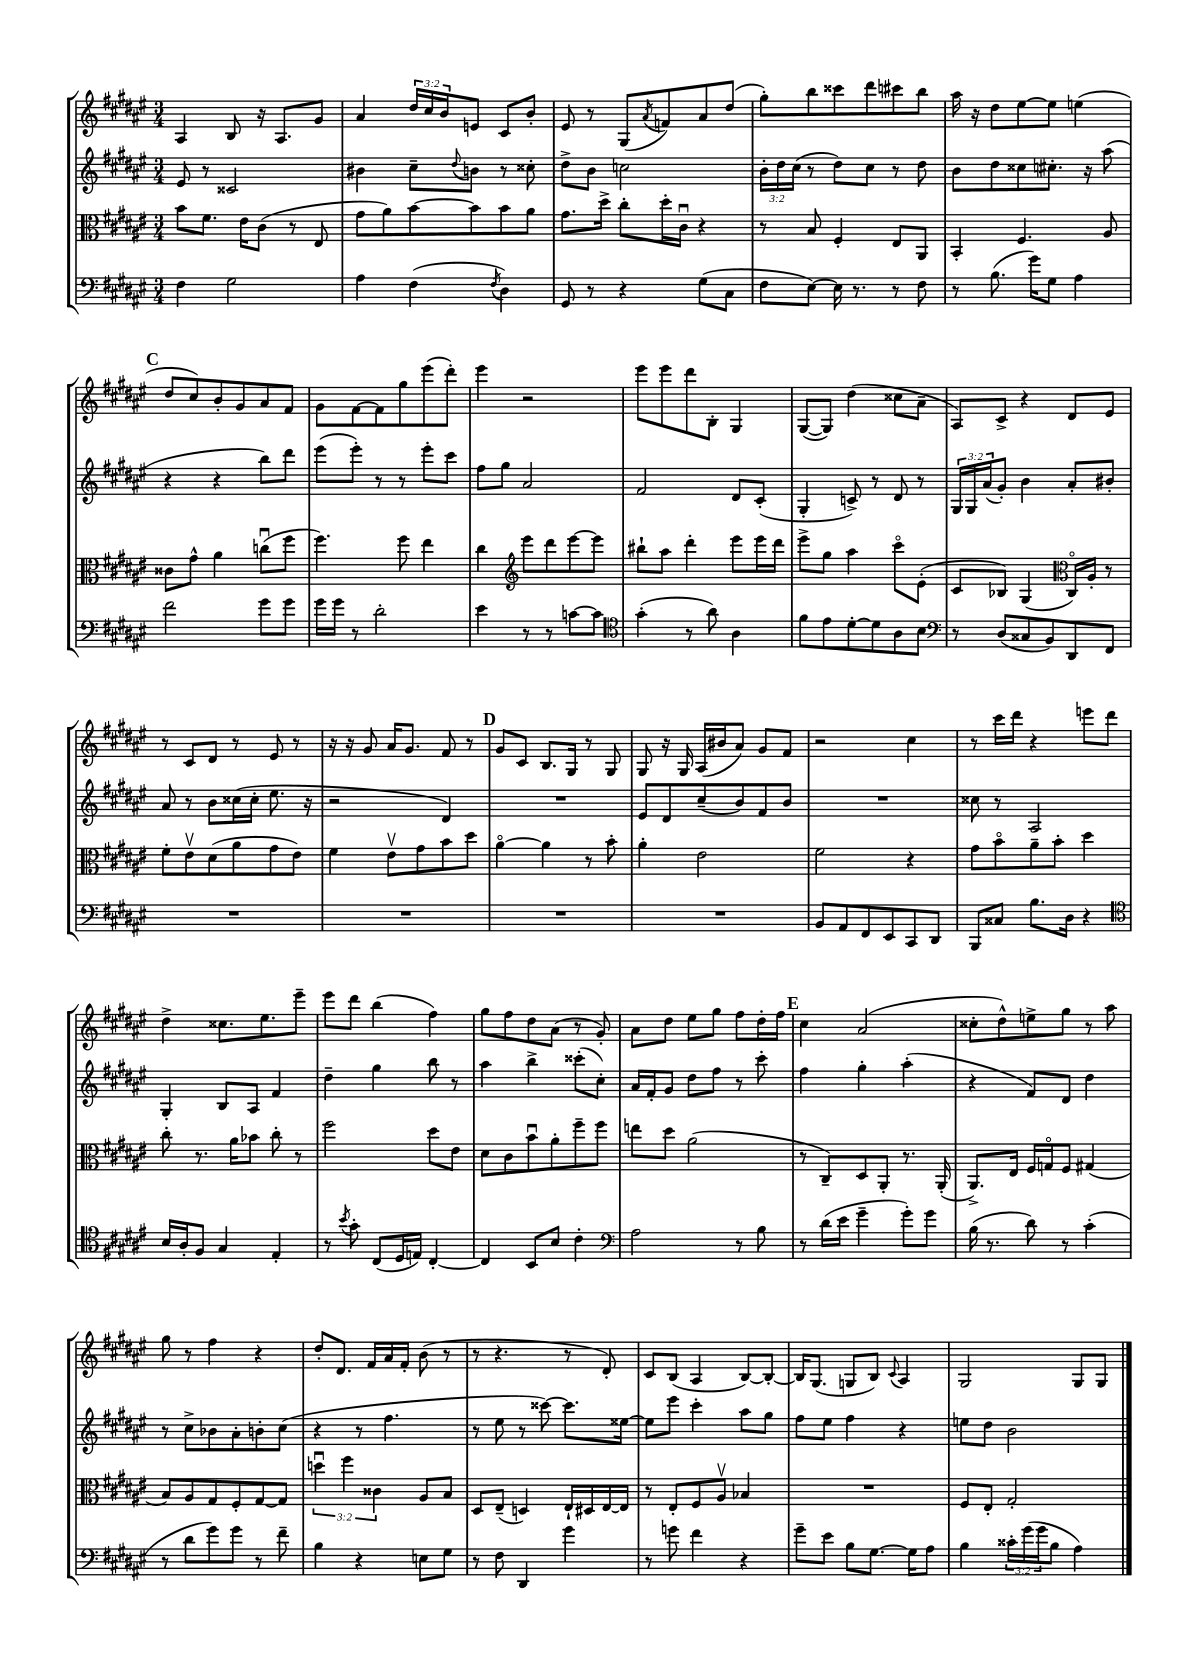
<<
\new StaffGroup <<
\new Staff = "s0" {
    \clef treble \key fis \major \numericTimeSignature \time 3/4 \override Staff.TupletNumber.text = #tuplet-number::calc-fraction-text
    ais4 b8 r16 ais8. gis'8 |
    ais'4 \tuplet 3/2 { dis''16 cis''16 b'16 } e'8 cis'8 b'8-. |
    eis'8 r8 gis8( \acciaccatura { ais'8 } f'8) ais'8 dis''8( |
    gis''8-.) b''8 cisis'''8 dis'''8 cis'''8 b''8 |
    ais''16 r16 dis''8 eis''8~ eis''8 e''4( |
    \mark \markup { \bold "C" } dis''8 cis''8) b'8-. gis'8 ais'8 fis'8 |
    gis'8 fis'8~ fis'8 gis''8 eis'''8( dis'''8-.) |
    eis'''4 r2 |
    eis'''8 eis'''8 dis'''8 b8-. gis4 |
    gis8~( gis8) dis''4( cisis''8 ais'8-- |
    ais8) cis'8-> r4 dis'8 eis'8 |
    r8 cis'8 dis'8 r8 eis'8 r8 |
    r16 r16 gis'8 ais'16 gis'8. fis'8 r8 |
    \mark \markup { \bold "D" } gis'8 cis'8 b8. gis16 r8 gis8 |
    gis8 r16 gis16 ais16( bis'16 ais'8) gis'8 fis'8 |
    r2 cis''4 |
    r8 cis'''16 dis'''16 r4 e'''8 dis'''8 |
    dis''4-> cisis''8. eis''8. eis'''8-- |
    eis'''8 dis'''8 b''4( fis''4) |
    gis''8 fis''8 dis''8 ais'8( r8 gis'8-.) |
    ais'8 dis''8 eis''8 gis''8 fis''8 dis''16-. fis''16 |
    \mark \markup { \bold "E" } cis''4 ais'2( |
    cisis''8-. dis''8-^) e''8-> gis''8 r8 ais''8 |
    gis''8 r8 fis''4 r4 |
    dis''8-. dis'8. fis'16 ais'16 fis'16-. b'8( r8 |
    r8 r4. r8 dis'8-.) |
    cis'8 b8( ais4 b8~) b8~-. |
    b16 gis8.( g8 b8) \appoggiatura { cis'8 } ais4 |
    gis2 gis8 gis8 \bar "|." |
}
\new Staff = "s1" {
    \clef treble \key fis \major \numericTimeSignature \time 3/4 \override Staff.TupletNumber.text = #tuplet-number::calc-fraction-text
    eis'8 r8 cisis'2 |
    bis'4 cis''8-- \appoggiatura { dis''8 } b'8 r8 cisis''8-. |
    dis''8-> b'8 c''2 |
    \tuplet 3/2 { b'16-. dis''16 cis''16( } r8 dis''8) cis''8 r8 dis''8 |
    b'8 dis''8 cisis''8 cis''8.-. r16 ais''8( |
    \mark \markup { \bold "C" } r4 r4 b''8) dis'''8 |
    eis'''8( eis'''8-.) r8 r8 eis'''8-. cis'''8 |
    fis''8 gis''8 ais'2 |
    fis'2 dis'8 cis'8-.( |
    gis4-. c'8->) r8 dis'8 r8 |
    \tuplet 3/2 { gis16 gis16 ais'16( } gis'8-.) b'4 ais'8-. bis'8-. |
    ais'8 r8 b'8 cisis''16( cisis''16-. eis''8. r16 |
    r2 dis'4) |
    \mark \markup { \bold "D" } R2. |
    eis'8 dis'8 cis''8--( b'8) fis'8 b'8 |
    R2. |
    cisis''8 r8 ais2 |
    gis4-. b8 ais8 fis'4 |
    dis''4-- gis''4 b''8 r8 |
    ais''4 b''4-> cisis'''8-.( cis''8-.) |
    ais'16 fis'16-. gis'8 dis''8 fis''8 r8 cis'''8-. |
    \mark \markup { \bold "E" } fis''4 gis''4-. ais''4-.( |
    r4 fis'8) dis'8 dis''4 |
    r8 cis''8-> bes'8 ais'8-. b'8-. cis''8( |
    r4 r8 fis''4. |
    r8 eis''8 r8 cisis'''8~) cisis'''8. eisis''16~ |
    eisis''8 eis'''8 cis'''4-. ais''8 gis''8 |
    fis''8 eis''8 fis''4 r4 |
    e''8 dis''8 b'2 \bar "|." |
}
\new Staff = "s2" {
    \clef alto \key fis \major \numericTimeSignature \time 3/4 \override Staff.TupletNumber.text = #tuplet-number::calc-fraction-text
    b'8 fis'8. eis'16 cis'8( r8 eis8 |
    gis'8 ais'8) b'8~ b'8 b'8 ais'8 |
    gis'8. dis''16-> cis''8-. dis''16-. cis'16\downbow r4 |
    r8 b8 fis4-. eis8 ais,8 |
    b,4-. fis4. ais8 |
    \mark \markup { \bold "C" } cisis'8 gis'8-^ ais'4 c''8\downbow( fis''8 |
    fis''4.) fis''8 eis''4 |
    cis''4 \clef treble eis'''8 dis'''8 eis'''8~ eis'''8 |
    bis''8-! ais''8 dis'''4-. eis'''8 eis'''16 dis'''16 |
    eis'''8-> gis''8 ais''4 cis'''8\flageolet eis'8-.( |
    cis'8 bes8) gis4( \clef alto cis16\flageolet) ais16-. r8 |
    fis'8-. eis'8\upbow dis'8( ais'8 gis'8 eis'8) |
    fis'4 eis'8\upbow gis'8 b'8 dis''8 |
    \mark \markup { \bold "D" } ais'4~\flageolet ais'4 r8 b'8-. |
    ais'4-. eis'2 |
    fis'2 r4 |
    gis'8 b'8\flageolet ais'8-- b'8-. dis''4 |
    cis''8-. r8. ais'16 bes'8 cis''8-. r8 |
    fis''2 dis''8 eis'8 |
    dis'8 cis'8 b'8\downbow ais'8-. fis''8-- fis''8 |
    e''8 dis''8 ais'2( |
    \mark \markup { \bold "E" } r8 cis8--) dis8 ais,8-. r8. ais,16-.( |
    ais,8.->) eis16 fis16 g16\flageolet fis8 gis4( |
    b8) ais8 gis8 fis8-. gis8~ gis8 |
    \tuplet 3/2 { d''4\downbow fis''4 cisis'4 } ais8 b8 |
    dis8 eis8--( d4) eis16-! dis16 eis16~ eis16 |
    r8 eis8-. fis8 ais8\upbow bes4 |
    R2. |
    fis8 eis8-. gis2-. \bar "|." |
}
\new Staff = "s3" {
    \clef bass \key fis \major \numericTimeSignature \time 3/4 \override Staff.TupletNumber.text = #tuplet-number::calc-fraction-text
    fis4 gis2 |
    ais4 fis4( \acciaccatura { fis8 } dis4) |
    gis,8 r8 r4 gis8( cis8 |
    fis8 eis8~) eis16 r8. r8 fis8 |
    r8 b8.( gis'16) gis8 ais4 |
    \mark \markup { \bold "C" } fis'2 gis'8 gis'8 |
    gis'16 gis'16 r8 dis'2-. |
    eis'4 r8 r8 c'8~ c'8 |
    \clef tenor gis'4-.( r8 ais'8) ais4 |
    fis'8 eis'8 dis'8~-. dis'8 ais8 b8 |
    \clef bass r8 dis8( cisis8 b,8) dis,8 fis,8 |
    R2. |
    R2. |
    \mark \markup { \bold "D" } R2. |
    R2. |
    b,8 ais,8 fis,8 eis,8 cis,8 dis,8 |
    b,,8 cisis8 b8. dis16 r4 |
    \clef tenor b16 ais16-. fis8 gis4 eis4-. |
    r8 \acciaccatura { b'8 } gis'8-. cis8( dis16 e16) cis4~-. |
    cis4 b,8 b8 cis'4-. |
    \clef bass ais2 r8 b8 |
    \mark \markup { \bold "E" } r8 dis'16( eis'16 gis'4-- gis'8-.) gis'8 |
    b16( r8. dis'8) r8 cis'4-.( |
    r8 dis'8 gis'8) gis'8 r8 fis'8-- |
    b4 r4 e8 gis8 |
    r8 fis8 dis,4 gis'4 |
    r8 g'8 fis'4 r4 |
    gis'8-- eis'8 b8 gis8.~ gis16 ais8 |
    b4 \tuplet 3/2 { cisis'16-. gis'16( gis'16 } b8 ais4) \bar "|." |
}
>>
>>
\layout { \context { \Score \remove "Bar_number_engraver" } }
